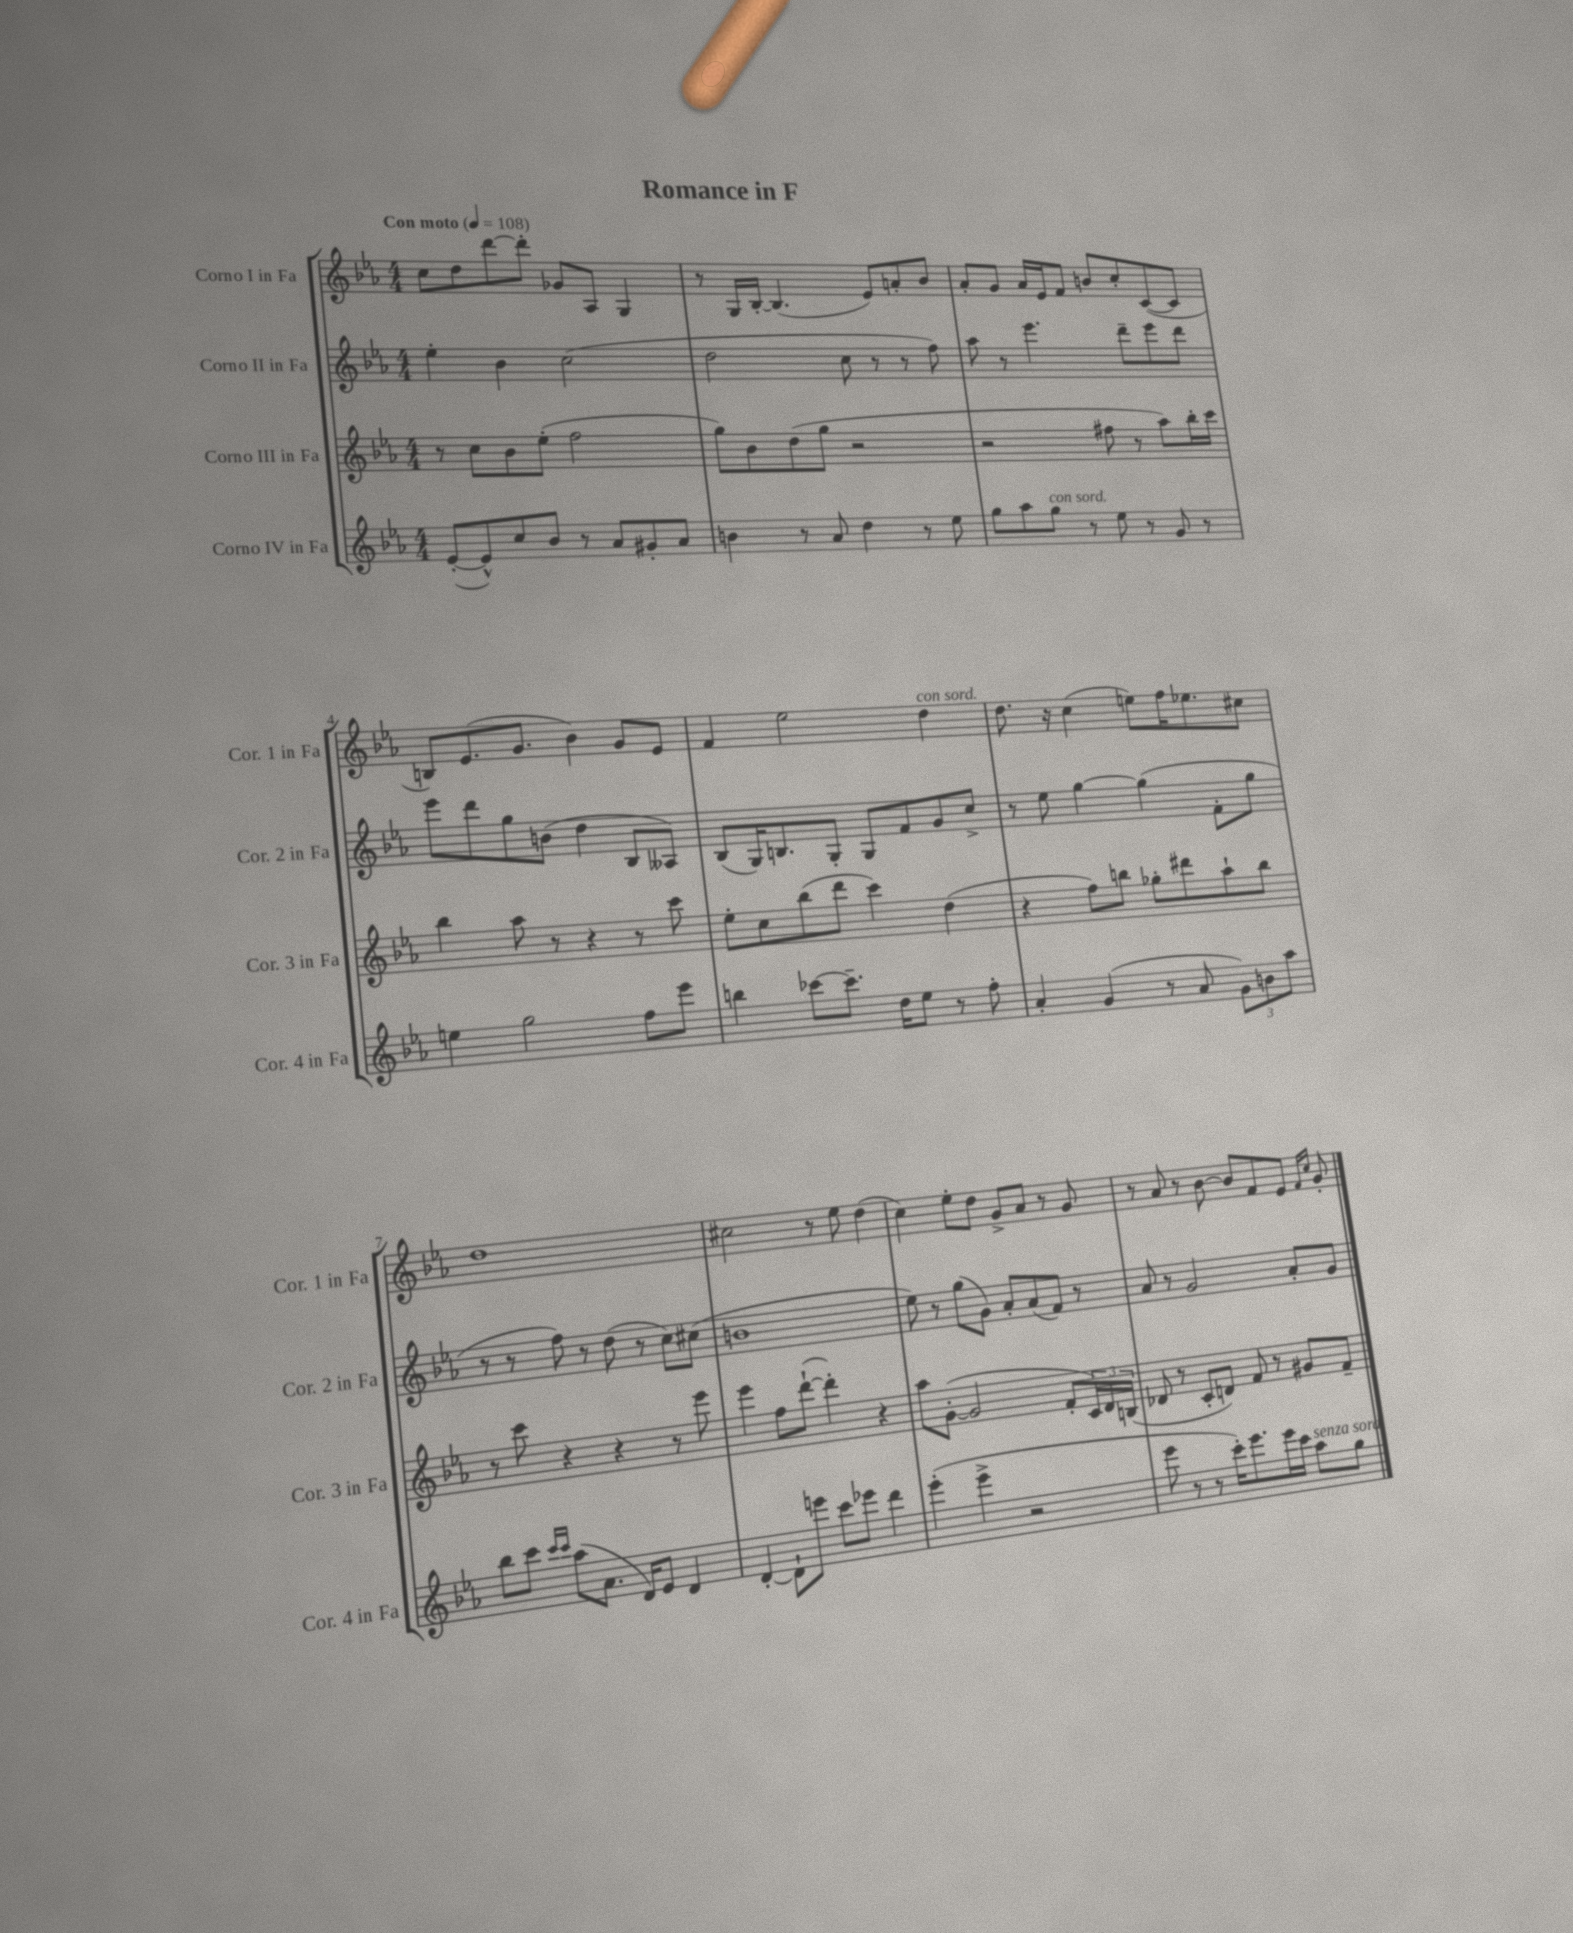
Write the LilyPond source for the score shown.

\header { title = "Romance in F" }
<<
\new StaffGroup <<
\new Staff = "s0" \with { instrumentName = "Corno I in Fa" shortInstrumentName = "Cor. 1 in Fa" } {
    \clef treble \key ees \major \numericTimeSignature \time 4/4 \tempo "Con moto" 4 = 108
    c''8 d''8 d'''8~ d'''8-. ges'8 aes8 g4 |
    r8 g16 bes16~-. bes4.( ees'8) a'8-. bes'8 |
    aes'8-. g'8 aes'16 ees'16 f'8 b'8 c''8-. c'8~( c'8 |
    b8) ees'8.( g'8. bes'4) g'8 ees'8 |
    f'4 ees''2 d''4^\markup { \italic "con sord." } |
    d''8. r16 c''4( e''8) f''16 ees''8. cis''8 |
    d''1 |
    cis''2 r8 ees''8 d''4( |
    c''4) ees''8-. d''8 g'8-> aes'8 r8 g'8 |
    r8 aes'8 r8 bes'8~ bes'8 f'8 ees'8 \grace { f'16 c''16 } g'8-. \bar "|." |
}
\new Staff = "s1" \with { instrumentName = "Corno II in Fa" shortInstrumentName = "Cor. 2 in Fa" } {
    \clef treble \key ees \major \numericTimeSignature \time 4/4
    ees''4-. bes'4 c''2( |
    d''2 c''8 r8 r8 f''8) |
    aes''8 r8 ees'''4. d'''8-- ees'''8 d'''8 |
    ees'''8 d'''8 g''8 b'8( d''4 bes8 aeses8) |
    bes8( g16) b8. g8-. g8 f'8 g'8 c''8-> |
    r8 ees''8 g''4~ g''4( f'8-. g''8 |
    r8 r8 f''8) r8 d''8( r8 c''8) cis''8( |
    b'1 |
    ees''8) r8 g''8( g'8) aes'8-. aes'8( f'8) r8 |
    aes'8 r8 g'2 aes'8-. g'8 \bar "|." |
}
\new Staff = "s2" \with { instrumentName = "Corno III in Fa" shortInstrumentName = "Cor. 3 in Fa" } {
    \clef treble \key ees \major \numericTimeSignature \time 4/4
    r8 c''8 bes'8 ees''8-.( f''2 |
    g''8) bes'8 d''8( g''8 r2 |
    r2 fis''8 r8 aes''8) bes''16-. c'''16 |
    bes''4 aes''8 r8 r4 r8 c'''8 |
    ees''8-. c''8 bes''8( d'''8 c'''4) d''4( |
    r4 f''8) b''8 ges''8-. dis'''8 aes''8-! b''8 |
    r8 c'''8 r4 r4 r8 ees'''8 |
    ees'''4 f''8 d'''8~-!( d'''4-.) r4 |
    aes''8 g'8~-.( g'2 f'8-. \tuplet 3/2 { c'16) d'16 b16( } |
    des'8 r8 c'8-. d'8) f'8 r8 gis'8 f'8-- \bar "|." |
}
\new Staff = "s3" \with { instrumentName = "Corno IV in Fa" shortInstrumentName = "Cor. 4 in Fa" } {
    \clef treble \key ees \major \numericTimeSignature \time 4/4
    ees'8~-.( ees'8-^) c''8 bes'8 r8 aes'8 gis'8-. aes'8 |
    b'4 r8 aes'8 d''4 r8 ees''8 |
    g''8 aes''8 g''8^\markup { \italic "con sord." } r8 ees''8 r8 g'8 r8 |
    e''4 g''2 f''8 ees'''8 |
    b''4 ces'''8~ ces'''8.-- d''16 ees''8 r8 f''8-. |
    aes'4-. g'4( r8 aes'8 \tuplet 3/2 { g'8) b'8 aes''8 } |
    bes''8 c'''8 \grace { c'''16 c'''16 } aes''8( aes'8. d'16) ees'8 d'4 |
    d'4~-. d'8-! e'''8 c'''8 ees'''8 d'''4 |
    ees'''4-.( ees'''4-> r2 |
    ees'''8 r8 r8 c'''16-.) ees'''8. ees'''16 c'''16 aes''8^\markup { \italic "senza sord." } g''8 \bar "|." |
}
>>
>>
